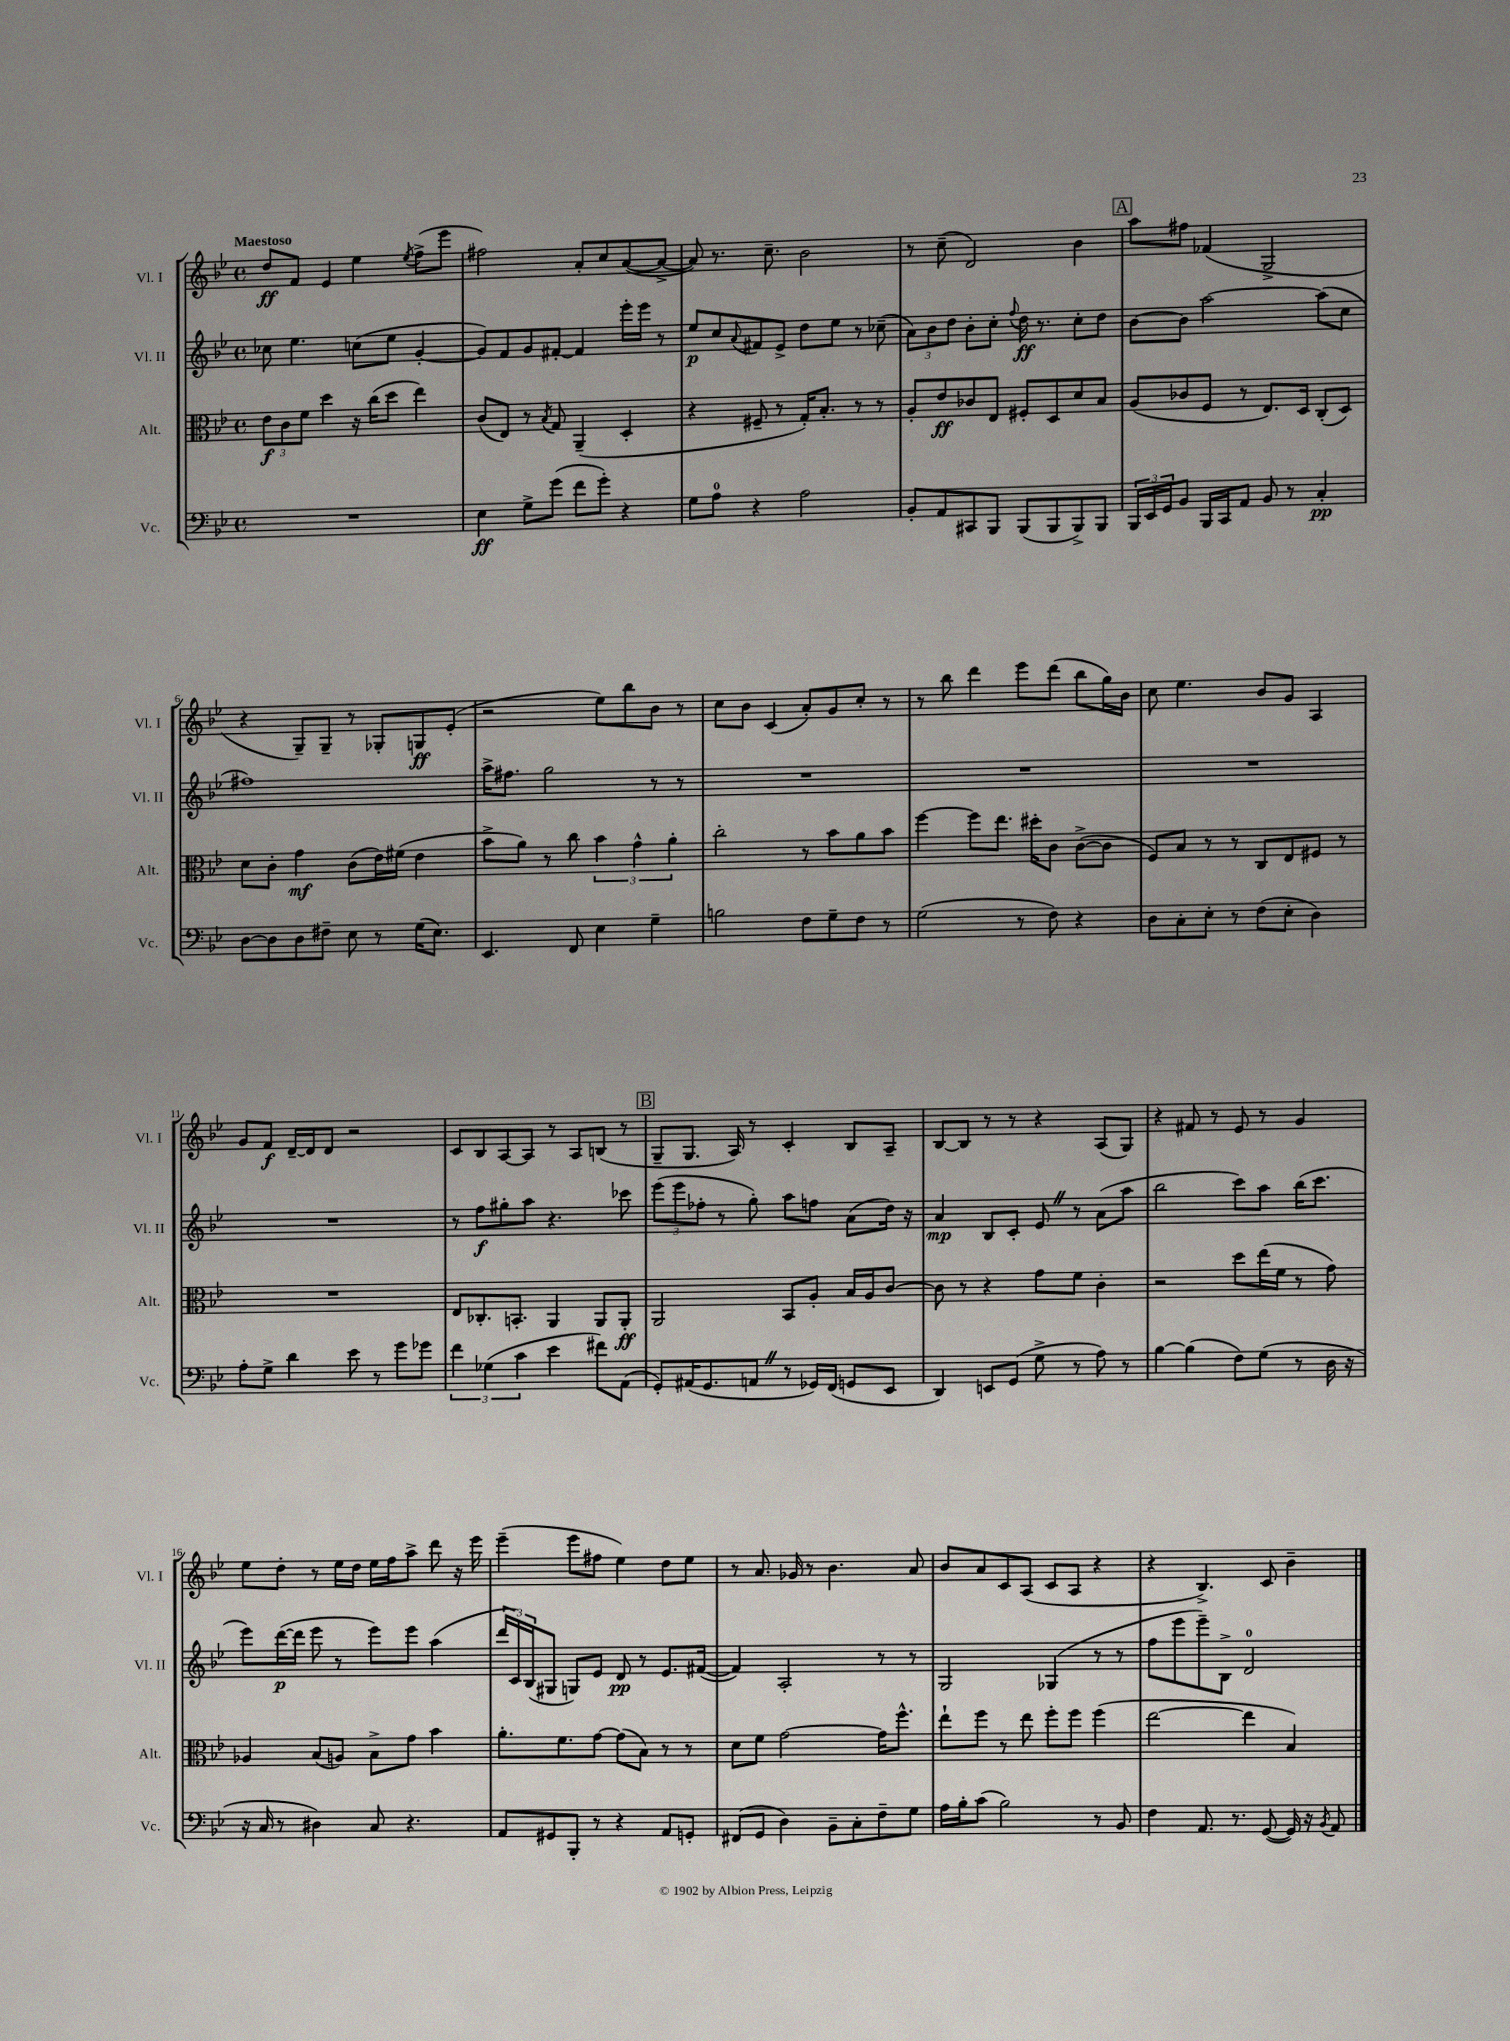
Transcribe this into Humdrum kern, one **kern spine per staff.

**kern	**dynam	**kern	**dynam	**kern	**dynam	**kern	**dynam
*part4	*part4	*part3	*part3	*part2	*part2	*part1	*part1
*staff4	*staff4	*staff3	*staff3	*staff2	*staff2	*staff1	*staff1
*I"Vc.	*	*I"Alt.	*	*I"Vl. II	*	*I"Vl. I	*
*I'Vc.	*	*I'Alt.	*	*I'Vl. II	*	*I'Vl. I	*
*clefF4	*	*clefC3	*	*clefG2	*	*clefG2	*
*k[b-e-]	*	*k[b-e-]	*	*k[b-e-]	*	*k[b-e-]	*
*M4/4	*	*M4/4	*	*M4/4	*	*M4/4	*
*met(c)	*	*met(c)	*	*met(c)	*	*met(c)	*
=1	=1	=1	=1	=1	=1	=1	=1
!	!	!	!	!	!	!LO:TX:a:B:t=Maestoso	!
1r	.	12e-\L	f	8cc-X\	.	8dd/L	ff
.	.	12c\	.	.	.	.	.
.	.	.	.	4.ee-\	.	8f/J	.
.	.	12f\J	.	.	.	.	.
.	.	4dd\	.	.	.	4e-/	.
.	.	16r	.	(8ccn\L	.	4ee-\	.
.	.	(16cc\KL	.	.	.	.	.
.	.	8dd\J	.	8ee-\J	.	.	.
.	.	.	.	.	.	8qee-/	.
.	.	4ee-\)	.	[4g'/	.	(8ff^\L	.
.	.	.	.	.	.	8eee-\J	.
=2	=2	=2	=2	=2	=2	=2	=2
4E-\	ff	(8c/L	.	8g/L])	.	2ff#X\)	.
.	.	8E-/J)	.	8f/	.	.	.
8G^\L	.	8r	.	8g/	.	.	.
.	.	8qB-/	.	.	.	.	.
(8g\J	.	8G/	.	[8f#X'/J	.	.	.
8f\L	.	(4AA~/	.	4f#/]	.	8a'/L	.
8g'\J)	.	.	.	.	.	8cc/	.
4r	.	4D'/	.	16eee-'\LL	.	([8a/	.
.	.	.	.	16eee-\JJ	.	.	.
.	.	.	.	8r	.	8a^/J_	.
=3	=3	=3	=3	=3	=3	=3	=3
8G\L	.	4r	.	8ee-/L	p	8a/])	.
8A\J	.	.	.	8cc/	.	8.r	.
.	.	.	.	8qqa/	.	.	.
4r	.	8F#X~/	.	8f#X/	.	.	.
.	.	.	.	.	.	8.cc~\	.
.	.	8r	.	8e-^/J	.	.	.
2A\	.	16G'/KL)	.	8dd\L	.	2b-\	.
.	.	8.B-'/J	.	.	.	.	.
.	.	.	.	8ee-\J	.	.	.
.	.	8r	.	8r	.	.	.
.	.	8r	.	(8cc-X~\	.	.	.
=4	=4	=4	=4	=4	=4	=4	=4
8BB-'/L	.	8A'/L	.	12a\L)	.	8r	.
.	.	.	.	12b-\	.	.	.
8AA/	.	8e-/	ff	.	.	(8cc~\	.
.	.	.	.	12dd\J	.	.	.
8CC#X/	.	8c-X/	.	8b-'\L	.	2d/)	.
8BBB-/J	.	8E-/J	.	8cc'\J	.	.	.
.	.	.	.	8qqff/	.	.	.
(8BBB-/L	.	8F#X'/L	.	16dd\	ff	.	.
.	.	.	.	8.r	.	.	.
8BBB-/	.	8D/	.	.	.	.	.
8BBB-^/)	.	8d/	.	8cc'\L	.	4b-\	.
8BBB-/J	.	8B-/J	.	8dd\J	.	.	.
!!LO:REH:place=s1:t=A
=5	=5	=5	=5	=5	=5	=5	=5
24BBB-/LL	.	(8A/L	.	[8b-\L	.	8aa\L	.
24EE-/	.	.	.	.	.	.	.
24GG/J	.	.	.	.	.	.	.
8BB-/J	.	8c-X/	.	8b-\J]	.	8ff#X\J	.
16BBB-/LL	.	8F/J	.	[2aa\	.	(4f-X/	.
16CC/J	.	.	.	.	.	.	.
8AA/J	.	8r	.	.	.	.	.
8BB-/	.	8.E-/L)	.	.	.	2G^/	.
8r	.	.	.	.	.	.	.
.	.	16D/Jk	.	.	.	.	.
4C'/	pp	(8C'/L	.	(8aa\L]	.	.	.
.	.	8D/J)	.	8cc\J	.	.	.
!!LO:LB:g=z
=6	=6	=6	=6	=6	=6	=6	=6
[8D\L	.	8d\L	.	1ff#X)	.	4r	.
8D\]	.	8c'\J	.	.	.	.	.
8D\	.	4g\	mf	.	.	8G~/L)	.
8F#X~\J	.	.	.	.	.	8G~/J	.
8E-\	.	(8c\L	.	.	.	8r	.
8r	.	16e-\L)	.	.	.	8G-X'/L	.
.	.	(16f#X\JJ	.	.	.	.	.
(16G\KL	.	4e-\	.	.	.	8Gn/	ff
8.E-\J)	.	.	.	.	.	.	.
.	.	.	.	.	.	(8e-'/J	.
=7	=7	=7	=7	=7	=7	=7	=7
4.EE-/	.	8b-^\L	.	16aa^\KL	.	2r	.
.	.	.	.	8.ff#X\J	.	.	.
.	.	8a\J)	.	.	.	.	.
.	.	8r	.	2gg\	.	.	.
8FF/	.	8cc\	.	.	.	.	.
4E-\	.	6b-\	.	.	.	8ee-\L)	.
.	.	.	.	.	.	8bb-\	.
.	.	6g^^\	.	.	.	.	.
4G~\	.	.	.	8r	.	8b-\J	.
.	.	6a'\	.	.	.	.	.
.	.	.	.	8r	.	8r	.
=8	=8	=8	=8	=8	=8	=8	=8
2Bn\	.	2cc'\	.	1r	.	8cc\L	.
.	.	.	.	.	.	8b-\J	.
.	.	.	.	.	.	(4c/	.
8F\L	.	8r	.	.	.	8a'/L)	.
8G~\	.	8b-\L	.	.	.	8g/	.
8F\J	.	8a\	.	.	.	8cc'/J	.
8r	.	8b-\J	.	.	.	8r	.
=9	=9	=9	=9	=9	=9	=9	=9
(2G\	.	[4ff\	.	1r	.	8r	.
.	.	.	.	.	.	8bb-\	.
.	.	8ff\L]	.	.	.	4ddd\	.
.	.	8.ee-\J	.	.	.	.	.
8r	.	.	.	.	.	8eee-\L	.
.	.	16dd#X'\KL	.	.	.	.	.
8F\)	.	8c\J	.	.	.	(8ddd\J	.
4r	.	([8c^\L	.	.	.	8bb-\L	.
.	.	8c\J]	.	.	.	16gg\L)	.
.	.	.	.	.	.	16b-\JJ	.
=10	=10	=10	=10	=10	=10	=10	=10
8D\L	.	8F/L)	.	1r	.	8cc\	.
8C'\	.	8B-/J	.	.	.	4.ee-\	.
8E-'\J	.	8r	.	.	.	.	.
8r	.	8r	.	.	.	.	.
(8F\L	.	8C/L	.	.	.	8b-/L	.
8E-'\J	.	8E-/	.	.	.	8g/J	.
4D\)	.	8F#X/J	.	.	.	4A/	.
.	.	8r	.	.	.	.	.
!!LO:LB:g=z
=11	=11	=11	=11	=11	=11	=11	=11
8A'\L	.	1r	.	1r	.	8g/L	.
8G^\J	.	.	.	.	.	8f/J	f
4d\	.	.	.	.	.	[16d~/LL	.
.	.	.	.	.	.	16d/J]	.
.	.	.	.	.	.	8d/J	.
8e-\	.	.	.	.	.	2r	.
8r	.	.	.	.	.	.	.
8g\L	.	.	.	.	.	.	.
8g-X\J	.	.	.	.	.	.	.
=12	=12	=12	=12	=12	=12	=12	=12
6f\	.	8E-/L	.	8r	.	8c/L	.
.	.	8.C-X'/	.	8ff\L	f	8B-/	.
(6G-X\	.	.	.	.	.	.	.
.	.	.	.	8gg#X'\	.	[8A/	.
.	.	8.BBn'/J	.	.	.	.	.
6c\	.	.	.	.	.	.	.
.	.	.	.	8aa\J	.	8A/J]	.
4e-\	.	4AA/	.	4.r	.	8r	.
.	.	.	.	.	.	8A/L	.
8f#X\L)	.	8AA/L	.	.	.	(8Bn/J	.
(8AA\J	.	8AA'/J	ff	8ccc-X\	.	8r	.
!!LO:REH:place=s1:t=B
=13	=13	=13	=13	=13	=13	=13	=13
8GG'/L)	.	2AA/	.	(12eee-\L	.	8G~/L	.
.	.	.	.	12eee-\	.	.	.
(16AA#X/K	.	.	.	.	.	8.G/J	.
.	.	.	.	12ff-X'\J	.	.	.
8.GG/	.	.	.	.	.	.	.
.	.	.	.	8r	.	.	.
.	.	.	.	.	.	16A/)	.
8AAnZ/J	.	.	.	8gg'\)	.	8r	.
8r	.	8BB-/L	.	8aa\L	.	4c'/	.
16GG-X/LL)	.	8A'/J	.	8ffn\J	.	.	.
(16FF/JJ	.	.	.	.	.	.	.
8GGn/L	.	16B-/LL	.	(8a\L	.	8B-/L	.
.	.	16A/J	.	.	.	.	.
8EE-/J	.	[8c/J	.	16dd\Jk)	.	8A~/J	.
.	.	.	.	16r	.	.	.
=14	=14	=14	=14	=14	=14	=14	=14
4DD/)	.	8c\]	.	4a/	mp	[8B-/L	.
.	.	8r	.	.	.	8B-/J]	.
8EEn/L	.	4r	.	8B-/L	.	8r	.
(8GG/J	.	.	.	8c'/J	.	8r	.
8G^\	.	8g\L	.	8e-Z/	.	4r	.
8r	.	8f\J	.	8r	.	.	.
8A\)	.	4c'\	.	(8a\L	.	(8A/L	.
8r	.	.	.	8aa\J	.	8G/J)	.
=15	=15	=15	=15	=15	=15	=15	=15
[4B-\	.	2r	.	2bb-\	.	4r	.
(4B-\]	.	.	.	.	.	8f#X/	.
.	.	.	.	.	.	8r	.
8F\L)	.	8dd\L	.	8ccc\L)	.	8e-/	.
(8G\J	.	(16ee-\L	.	8aa\J	.	8r	.
.	.	16f\JJ	.	.	.	.	.
8r	.	8r	.	(16bb-\KL	.	4g/	.
.	.	.	.	8.ccc\J	.	.	.
16D\	.	8g\)	.	.	.	.	.
16r	.	.	.	.	.	.	.
!!LO:LB:g=z
=16	=16	=16	=16	=16	=16	=16	=16
16r	.	4A-X/	.	8eee-\L)	.	8ee-\L	.
16C/	.	.	.	.	.	.	.
8r	.	.	.	([16ddd\L	p	8dd'\J	.
.	.	.	.	16ddd\JJ]	.	.	.
4D#X\)	.	(8B-/L	.	8eee-\	.	8r	.
.	.	8An/J)	.	8r	.	16ee-\LL	.
.	.	.	.	.	.	16dd\JJ	.
8C/	.	8B-^\L	.	8eee-\L)	.	16ee-\LL	.
.	.	.	.	.	.	16ff\J	.
4.r	.	8g\J	.	8eee-\J	.	8aa^\J	.
.	.	4b-\	.	(4aa\	.	8ddd\	.
.	.	.	.	.	.	16r	.
.	.	.	.	.	.	16eee-\	.
=17	=17	=17	=17	=17	=17	=17	=17
8AA/L	.	8.a'\L	.	24ddd/LL	.	(4eee-~\	.
.	.	.	.	24c/)	.	.	.
.	.	.	.	(24B-/J	.	.	.
8GG#X/	.	.	.	8G#X/J	.	.	.
.	.	8.f\	.	.	.	.	.
8BBB-'/J	.	.	.	8Gn/L)	.	8eee-\L	.
8r	.	[8g\J	.	8e-/J	.	8ff#X\J	.
4r	.	(8g\L]	.	8d/	pp	4ee-\)	.
.	.	8B-\J)	.	8r	.	.	.
8AA/L	.	8r	.	8.e-/L	.	8dd\L	.
8GGn'/J	.	8r	.	.	.	8ee-\J	.
.	.	.	.	([16f#X/Jk	.	.	.
=18	=18	=18	=18	=18	=18	=18	=18
(8FF#X/L	.	8d\L	.	4f#/])	.	8r	.
8GG/J	.	8f\J	.	.	.	8.a/	.
4D\)	.	[2g\	.	2A'/	.	.	.
.	.	.	.	.	.	16g-X/	.
.	.	.	.	.	.	8r	.
8BB-~\L	.	.	.	.	.	4.b-\	.
8C'\	.	.	.	.	.	.	.
8F~\	.	16g\KL]	.	8r	.	.	.
.	.	8.ff^^\J	.	.	.	.	.
8G\J	.	.	.	8r	.	8a/	.
=19	=19	=19	=19	=19	=19	=19	=19
16A\LL	.	8ee-`\L	.	2G/	.	8b-/L	.
16B-'\J	.	.	.	.	.	.	.
(8c\J	.	8ff\J	.	.	.	8a/	.
2B-\)	.	8r	.	.	.	8c/	.
.	.	8ee-\	.	.	.	(8A/J	.
.	.	8ff'\L	.	(4G-X/	.	8c/L	.
.	.	8ff\J	.	.	.	8A/J	.
8r	.	(4ff\	.	8r	.	4r	.
8BB-/	.	.	.	8r	.	.	.
=20	=20	=20	=20	=20	=20	=20	=20
4F\	.	[2ee-\	.	8ff\L	.	4r	.
.	.	.	.	8eee-\	.	.	.
8.AA/	.	.	.	8eee-~\)	.	4.B-^/)	.
.	.	.	.	8B-^\J	.	.	.
8.r	.	.	.	.	.	.	.
.	.	4ee-\]	.	2d/	.	.	.
([8GG/	.	.	.	.	.	8c/	.
16GG/])	.	4B-/)	.	.	.	4b-~\	.
16r	.	.	.	.	.	.	.
8qBB-/	.	.	.	.	.	.	.
8AA/	.	.	.	.	.	.	.
==	==	==	==	==	==	==	==
*-	*-	*-	*-	*-	*-	*-	*-
